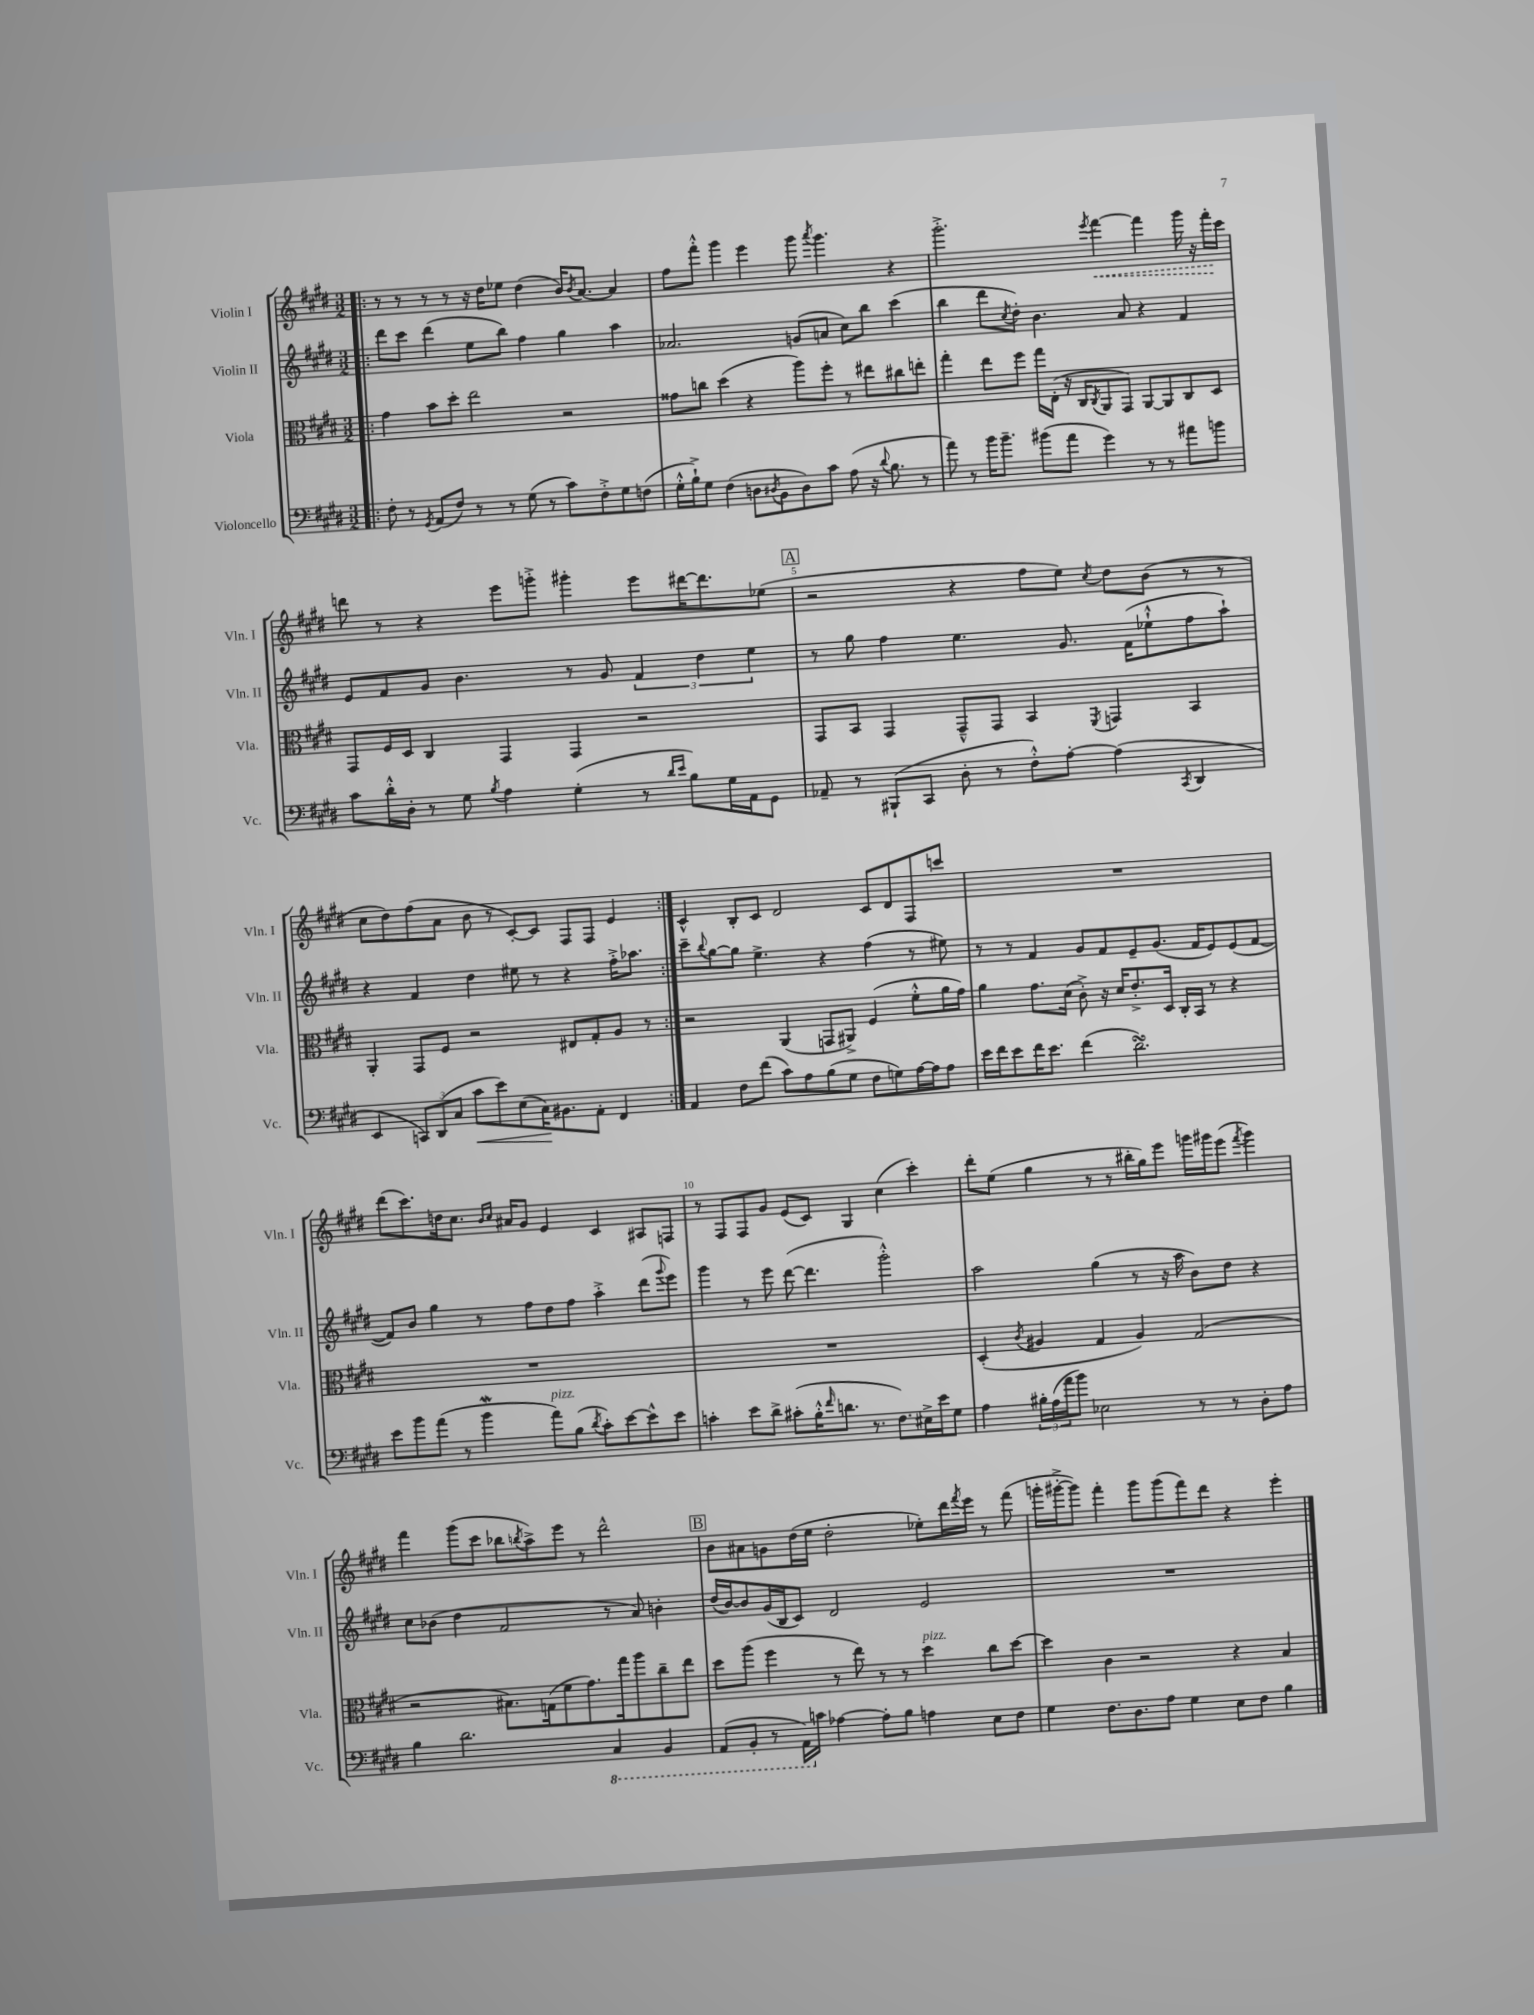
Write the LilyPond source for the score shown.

<<
\new StaffGroup <<
\new Staff = "s0" \with { instrumentName = "Violin I" shortInstrumentName = "Vln. I" } {
    \clef treble \key e \major \numericTimeSignature \time 3/2
    \repeat volta 2 { \bar ".|:" r8 r8 r8 r8 r16 dis''16 ees''8 dis''4( b'16) \acciaccatura { b'8 } a'8.~ a'4 |
    fis''8 fis'''8-.-^ gis'''4 e'''4 gis'''8 \acciaccatura { a'''8 } gis'''4. r4 |
    gis'''2.-.-> \acciaccatura { e'''8 } \once \override Hairpin.style = #'dashed-line fis'''4~\< fis'''4 gis'''16 r16 fis'''16-.\! cis'''16 |
    d'''8 r8 r4 e'''8 g'''8-.-> gis'''4-. e'''8 dis'''16~ dis'''8. ees''8( |
    \mark \markup { \box "A" } r2 r4 fis''8 e''8) \acciaccatura { cis''8 } dis''8 b'8( r8 r8 |
    cis''8 dis''8) fis''8( a'8 b'8 r8 cis'8~-.) cis'8 fis8 fis8 e'4 | }
    cis'4-^ b8-. cis'8 dis'2 cis'8 dis'8 fis8 c'''8 |
    R1. |
    dis'''8( cis'''8.) d''16 cis''8. \grace { b'16 cis''16 } ais'16 gis'8 e'4 cis'4 ais8 f8 |
    r8 fis8 fis8 gis'8 e'8( cis'8) gis4 cis''4( cis'''4-.) |
    dis'''8-. e''8( gis''4 r8 r8 bis''16-. gis''16) e'''8 g'''16 gis'''16 e'''8( \acciaccatura { fis'''8 } gis'''4) |
    fis'''4 gis'''8( cis'''8 bes''8 \acciaccatura { b''8 } a''8->) e'''8 r8 dis'''2-^ |
    \mark \markup { \box "B" } b'8 ais'8 g'8 dis''16( e''16 dis''2-. ees''8-.) dis'''16 \acciaccatura { fis'''8 } e'''16 r8 fis'''8( |
    g'''16-. gis'''16~-.-> gis'''8) fis'''4-. gis'''8 gis'''8( fis'''8) dis'''8 r4 e'''4-. \bar "|." |
}
\new Staff = "s1" \with { instrumentName = "Violin II" shortInstrumentName = "Vln. II" } {
    \clef treble \key e \major \numericTimeSignature \time 3/2
    \repeat volta 2 { \bar ".|:" dis'''8 cis'''8 dis'''4( e''8 b''8) fis''4 gis''4 a''4 |
    aes'2. g'8( a'8 cis''8) b''8 cis'''4( |
    b''4 dis'''8 \acciaccatura { cis''8 } dis''8-.) b'4. a'8 r4 fis'4 |
    e'8 fis'8 gis'8 b'4. r8 gis'8 \tuplet 3/2 { fis'4 dis''4 e''4 } |
    \mark \markup { \box "A" } r8 gis''8 fis''4 e''4. gis'8. fis'16( ees''8-!-^ fis''8 a''8-!) |
    r4 fis'4 dis''4 eis''8 r8 r4 fis''16-.-> aes''8. | }
    cis'''8-- \appoggiatura { b''8 } gis''8~ gis''8 e''4.-> r4 fis''4( r8 eis''8) |
    r8 r8 fis'4 gis'8 fis'8 e'8-- gis'8.( fis'16 e'8) e'8( fis'8~ |
    fis'8) b'8 gis''4 r8 fis''8 dis''8 fis''8 a''4-.-> dis'''8( \appoggiatura { gis'''8 } e'''8) |
    gis'''4 r8 e'''8 dis'''8~( dis'''4. gis'''2-.-^) |
    a''2 gis''4( r8 r16 a''16 b'8) dis''8 r4 |
    cis''8 bes'8( dis''4 fis'2 r8 a'8) b'4-. |
    \mark \markup { \box "B" } dis''16( b'16~) b'8 gis'16( b16 cis'8) dis'2 e'2 |
    R1. \bar "|." |
}
\new Staff = "s2" \with { instrumentName = "Viola" shortInstrumentName = "Vla." } {
    \clef alto \key e \major \numericTimeSignature \time 3/2
    \repeat volta 2 { \bar ".|:" gis'4 b'8 dis''8-. e''2 r2 |
    gisis'8 c''8 dis''4( r4 a''8) fis''8-. r8 eis''8 cis''8 e''8-. |
    gis''4-. e''8 fis''8 gis''16 e16-.( r16 cis16 \acciaccatura { cis8 } a,8 gis,8) a,8~ a,8 cis8 dis8 |
    gis,8 fis16 dis16 cis4 gis,4 gis,4 r2 |
    \mark \markup { \box "A" } gis,8 b,8 gis,4 gis,8---^ gis,8 b,4 \acciaccatura { fis,8 } g,4 b,4 |
    a,4-. gis,8 fis8 r2 eis8 gis8-. a8 r8 | }
    r2 a,4( g,8 ais,8->) fis4( fis'8-.-^ a'16 gis'16) |
    a'4 gis'8. dis'16( cis'8-.->) r16 dis'16 e'8.-.-> dis16 cis16-. b,16 r8 r4 |
    R1. |
    R1. |
    dis4-.( \acciaccatura { cis'8 } ais4 gis4 ais4) gis2( |
    r2 bis8.) g16( fis'8 gis'8.) gis''16 a''8 cis''8-- e''8 |
    \mark \markup { \box "B" } dis''8 a''8( fis''4 r8 e''8) r8 r8 dis''4^\markup { \italic "pizz." } cis''8 dis''8~ |
    dis''4 cis'4 r2 r4 b4 \bar "|." |
}
\new Staff = "s3" \with { instrumentName = "Violoncello" shortInstrumentName = "Vc." } {
    \clef bass \key e \major \numericTimeSignature \time 3/2
    \repeat volta 2 { \bar ".|:" fis8-. r8 \acciaccatura { gis,8 } a,8( fis8) r8 r8 gis8( r8 cis'8) fis8-.-> gis8 f8( |
    gis16-.-^ b16-!->) gis8 fis4( d8 \acciaccatura { dis8 } b,8 dis8) cis'8 a8( r16 \appoggiatura { dis'8 } b8. r8 |
    a'8) r8 b'16 b'8.-- bis'8( a'8 gis'4) r8 r8 ais'8 b'8 |
    cis'8 dis'16-.-^ dis16-. r8 gis8 \acciaccatura { b8 } a4 gis4-.( r8 \grace { dis'16 e'16 } b8) gis16 a,16 gis,8 |
    \mark \markup { \box "A" } aes,8-- r8 bis,,8-!( cis,8 dis8-. r8 fis8-.-^) a8~-. a4( \acciaccatura { cis,8 } dis,4 |
    e,4 \tuplet 3/2 { c,8) dis,8( cis8 } cis'8\< e'8) e8( cis16\!) bis,8. a,8-. fis,4 | }
    a,4 fis8 fis'8( cis'8) a8 b8( gis8 fis8 g8) a16~ a16 a8 |
    e'16 fis'16 e'8 fis'16 e'8. fis'4( dis'2.\turn) |
    e'8 b'8 a'8( r8 b'4\mordent a'8^\markup { \italic "pizz." }) b8( \acciaccatura { dis'8 } cis'8-.) e'8~ e'8-^ e'8 |
    c'4-. e'8 dis'8-> cis'8-.( b16-.-^ \grace { fis'16 } d'8. r8. fis8.) eis16-> e'16 gis8 |
    a4 \tuplet 3/2 { bis16-. a16( a'16 } b'8) ees2 r8 r8 dis8-. a8 |
    b4 dis'2. \ottava #-1 cis,4 b,,4 |
    \mark \markup { \box "B" } a,,8( b,,8-. r8 a,,16) \ottava #0 c'16 aes4~ aes8-. b8 a4 e8 fis8 |
    gis4 fis8. dis8. a8 gis4 e8 fis8 b4 \bar "|." |
}
>>
>>
\layout { \context { \Score \override BarNumber.break-visibility = ##(#f #t #t) barNumberVisibility = #(every-nth-bar-number-visible 5) } }
